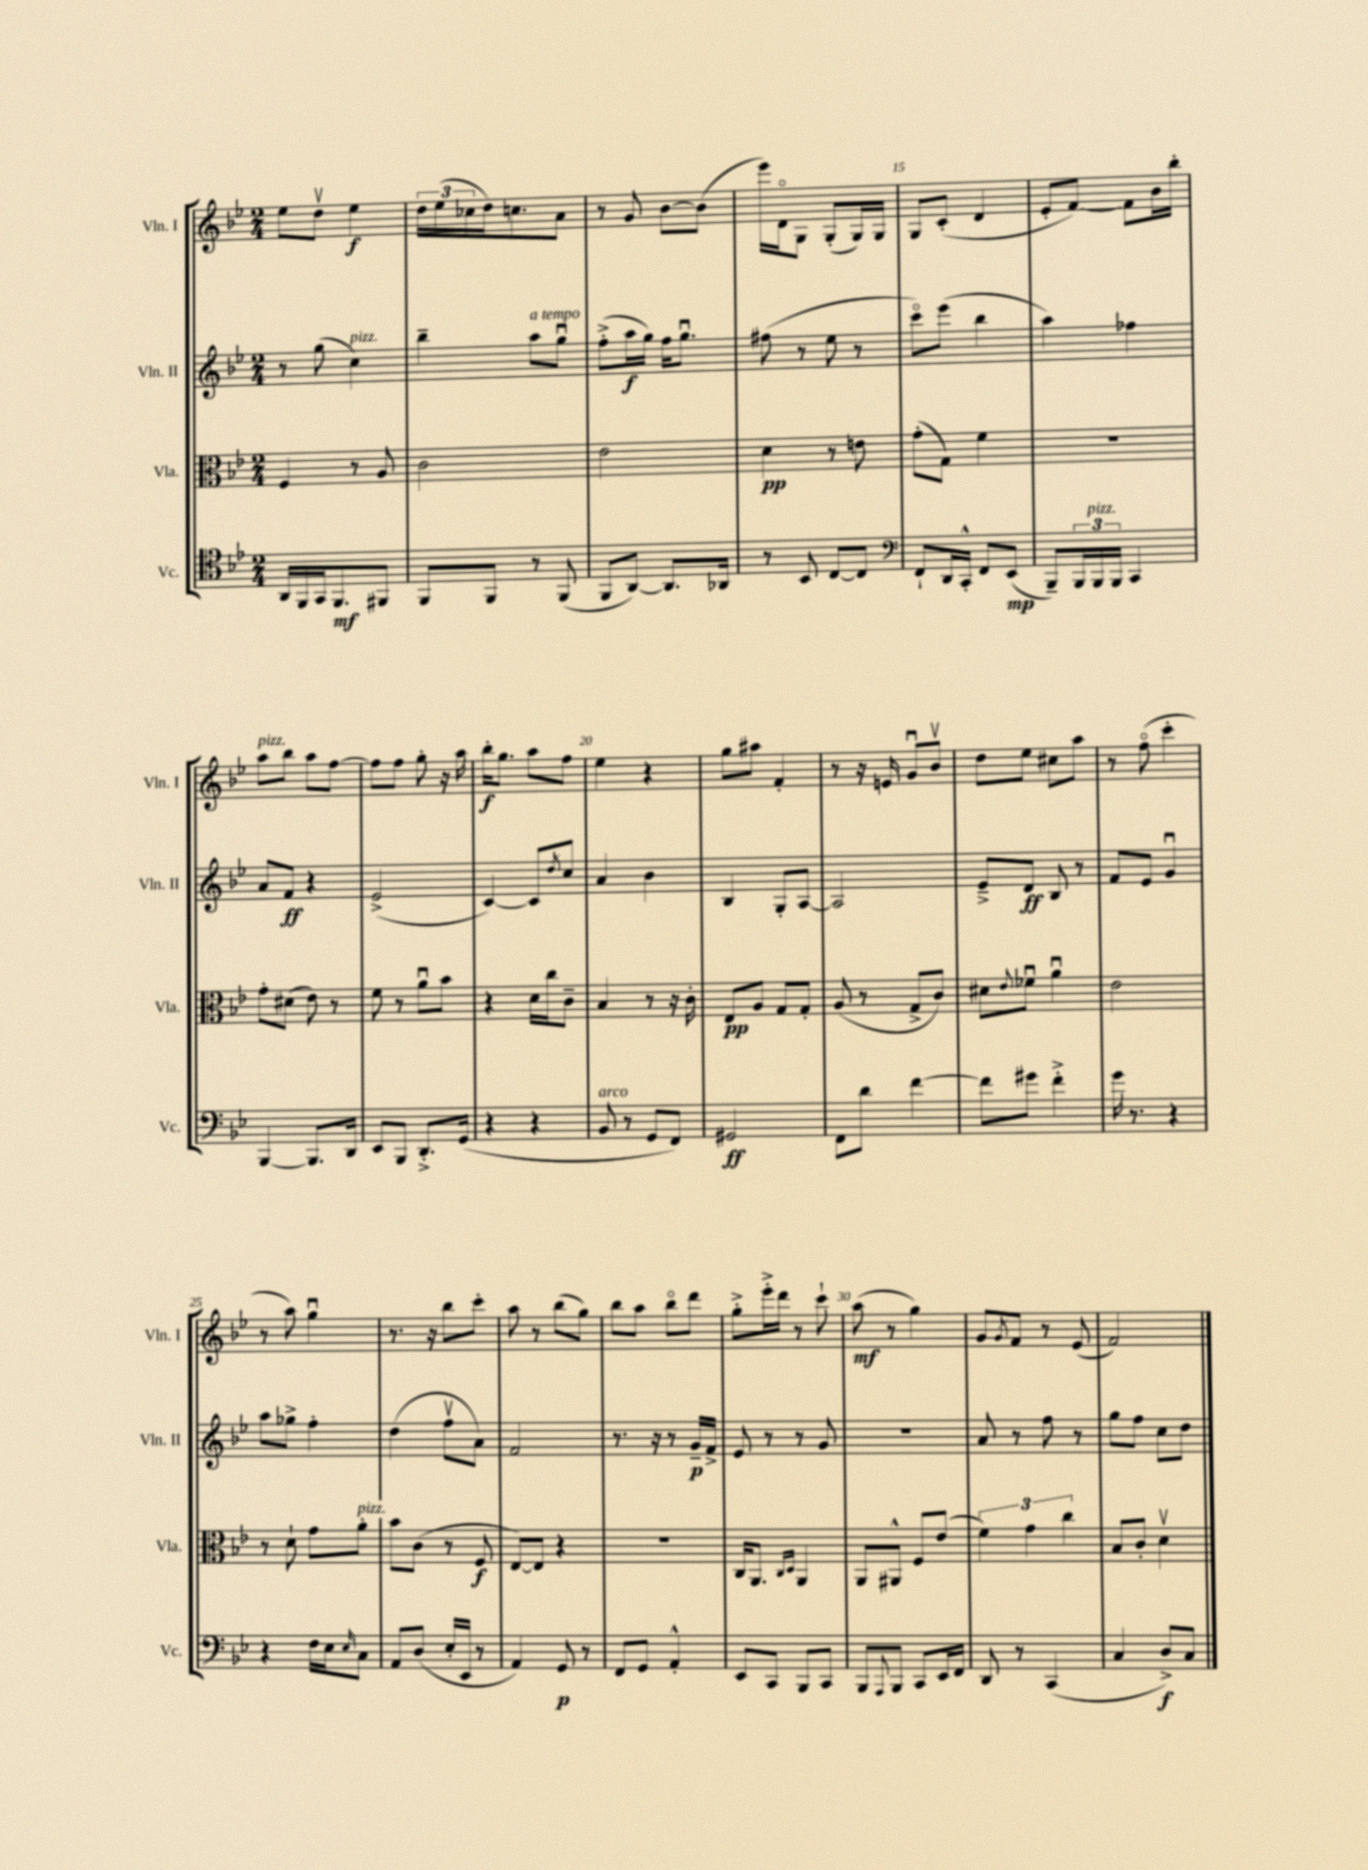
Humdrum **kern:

**kern	**dynam	**kern	**dynam	**kern	**dynam	**kern	**dynam
*part4	*part4	*part3	*part3	*part2	*part2	*part1	*part1
*staff4	*staff4	*staff3	*staff3	*staff2	*staff2	*staff1	*staff1
*I"Vc.	*	*I"Vla.	*	*I"Vln. II	*	*I"Vln. I	*
*I'Vc.	*	*I'Vla.	*	*I'Vln. II	*	*I'Vln. I	*
*clefC4	*	*clefC3	*	*clefG2	*	*clefG2	*
*k[b-e-]	*	*k[b-e-]	*	*k[b-e-]	*	*k[b-e-]	*
*M2/4	*	*M2/4	*	*M2/4	*	*M2/4	*
=11	=11	=11	=11	=11	=11	=11	=11
16AA/LL	.	4F/	.	8r	.	8ee-\L	.
16FF/	.	.	.	.	.	.	.
16GG/J	.	.	.	(8gg\	.	8ddv\J	.
8.FF/	mf	.	.	.	.	.	.
!	!	!	!	!LO:TX:a:i:t=pizz.	!	!	!
.	.	8r	.	4cc\)	.	4ee-\	f
8FF#X/J	.	8A/	.	.	.	.	.
=12	=12	=12	=12	=12	=12	=12	=12
8FF/L	.	2c\	.	4bb-~\	.	24dd\LL	.
.	.	.	.	.	.	(24ee-\	.
.	.	.	.	.	.	24cc-X\	.
8FF/J	.	.	.	.	.	16dd\J)	.
.	.	.	.	.	.	8.ccn\	.
!	!	!	!	!LO:TX:a:i:t=a tempo	!	!	!
8r	.	.	.	8aa\L	.	.	.
(8FF/	.	.	.	8ggu\J	.	8a\J	.
=13	=13	=13	=13	=13	=13	=13	=13
8FF/L	.	2e-\	.	(8ff'^\L	.	8r	.
[8AA/J)	.	.	.	16aa\L	f	8g/	.
.	.	.	.	16gg\JJ)	.	.	.
8.AA/L]	.	.	.	16ff\KL	.	[8b-\L	.
.	.	.	.	8.ggu\J	.	.	.
.	.	.	.	.	.	(8b-\J]	.
16AA-X/Jk	.	.	.	.	.	.	.
=14	=14	=14	=14	=14	=14	=14	=14
8r	.	4d\	pp	(8ff#X\	.	16eee-\LL)	.
.	.	.	.	.	.	16d\J	.
8BB-/	.	.	.	8r	.	8G\J	.
[8C/L	.	8r	.	8ee-\	.	(8G'/L	.
8C/J]	.	8en\	.	8r	.	16G/L)	.
.	.	.	.	.	.	16G/JJ	.
=15	=15	=15	=15	=15	=15	=15	=15
*clefF4	*	*	*	*	*	*	*
8FF`/L	.	(8g'\L	.	8ccc\L)	.	8G/L	.
16DD/L	.	8G\J)	.	(8eee-\J	.	(8c'/J	.
16CC'^^/JJ	.	.	.	.	.	.	.
8FF/L	.	4f\	.	4bb-\	.	4d/	.
(8EE-/J	mp	.	.	.	.	.	.
=16	=16	=16	=16	=16	=16	=16	=16
8BBB-~/L)	.	2r	.	4aa\)	.	8e-'/L	.
24BBB-/L	.	.	.	.	.	[8f/J)	.
!LO:TX:a:i:t=pizz.	!	!	!	!	!	!	!
24BBB-/	.	.	.	.	.	.	.
24BBB-/JJ	.	.	.	.	.	.	.
4CC/	.	.	.	4ff-X\	.	8f\L]	.
.	.	.	.	.	.	16b-\L	.
.	.	.	.	.	.	16bb-'\JJ	.
!!LO:LB:g=z
=17	=17	=17	=17	=17	=17	=17	=17
!	!	!	!	!	!	!LO:TX:a:i:t=pizz.	!
[4BBB-/	.	8g'\L	.	8a/L	.	8aa\L	.
.	.	(8d#X\J	.	8f/J	ff	8bb-\J	.
8.BBB-/L]	.	8e-\)	.	4r	.	8aa\L	.
.	.	8r	.	.	.	[8ff\J	.
16DD/Jk	.	.	.	.	.	.	.
=18	=18	=18	=18	=18	=18	=18	=18
8EE-/L	.	8f\	.	(2e-^/	.	8ff\L]	.
8BBB-/J	.	8r	.	.	.	8ff\J	.
8.DD'^/L	.	8au\L	.	.	.	8gg'\	.
.	.	8b-\J	.	.	.	16r	.
(16GG/Jk	.	.	.	.	.	16aa\	.
=19	=19	=19	=19	=19	=19	=19	=19
4r	.	4r	.	[4c/)	.	16bb-'\KL	f
.	.	.	.	.	.	8.gg\J	.
4r	.	16d\LL	.	8c/L]	.	8aa\L	.
.	.	16cc\J	.	.	.	.	.
.	.	.	.	8qdd/	.	.	.
.	.	8c~\J	.	8cc/J	.	8ff\J	.
=20	=20	=20	=20	=20	=20	=20	=20
!LO:TX:a:i:t=arco	!	!	!	!	!	!	!
8BB-/	.	4B-/	.	4a/	.	4ee-\	.
8r	.	.	.	.	.	.	.
8GG/L	.	8r	.	4b-\	.	4r	.
8FF/J)	.	16r	.	.	.	.	.
.	.	16c'\	.	.	.	.	.
=21	=21	=21	=21	=21	=21	=21	=21
2GG#X/	ff	8E-/L	pp	4B-/	.	8gg\L	.
.	.	8A/J	.	.	.	8aa#X\J	.
.	.	8G/L	.	8G'/L	.	4f'/	.
.	.	8G'/J	.	[8A/J	.	.	.
=22	=22	=22	=22	=22	=22	=22	=22
8FF\L	.	(8A/	.	2A/]	.	8r	.
8d\J	.	8r	.	.	.	16r	.
.	.	.	.	.	.	16en/	.
[4f\	.	8G^/L	.	.	.	8gu/L	.
.	.	8c/J)	.	.	.	8b-v/J	.
=23	=23	=23	=23	=23	=23	=23	=23
8f\L]	.	8d#X\L	.	8e-~^/L	.	8dd\L	.
.	.	8qqe-/	.	.	.	.	.
8g#X\J	.	8f-Xu\J	.	8d/J	ff	8ee-\J	.
4f'^\	.	4au\	.	8B-/	.	8cc#X\L	.
.	.	.	.	8r	.	8aa\J	.
=24	=24	=24	=24	=24	=24	=24	=24
16g\	.	2e-\	.	8f/L	.	8r	.
8.r	.	.	.	.	.	.	.
.	.	.	.	8e-/J	.	(8ff\	.
4r	.	.	.	4gu/	.	4ccc'\	.
!!LO:LB:g=z
=25	=25	=25	=25	=25	=25	=25	=25
4r	.	8r	.	8aa\L	.	8r	.
.	.	8d`\	.	8gg-X^\J	.	8aa\)	.
16F\LL	.	8g\L	.	4ff'\	.	4ggu\	.
16E-\J	.	.	.	.	.	.	.
16qqE-/	.	.	.	.	.	.	.
!	!	!LO:TX:a:i:t=pizz.	!	!	!	!	!
8C\J	.	8a'\J	.	.	.	.	.
=26	=26	=26	=26	=26	=26	=26	=26
8AA/L	.	8b-\L	.	(4dd\	.	8.r	.
(8D/J	.	(8c\J	.	.	.	.	.
.	.	.	.	.	.	16r	.
16E-'/LL	.	8r	.	8ffv\L	.	8bb-\L	.
16EE-/JJ	.	.	.	.	.	.	.
8r	.	8F/	f	8a\J)	.	8ccc'\J	.
=27	=27	=27	=27	=27	=27	=27	=27
4AA/)	.	[8E-/L)	.	2f/	.	8aa\	.
.	.	8E-/J]	.	.	.	8r	.
8GG/	p	4r	.	.	.	(8bb-\L	.
8r	.	.	.	.	.	8gg\J)	.
=28	=28	=28	=28	=28	=28	=28	=28
8FF/L	.	2r	.	8.r	.	8bb-\L	.
8GG/J	.	.	.	.	.	8aa\J	.
.	.	.	.	16r	.	.	.
4AA'^^/	.	.	.	8r	.	8bb-\L	.
.	.	.	.	16g~/LL	p	8ddd\J	.
.	.	.	.	16f^/JJ	.	.	.
=29	=29	=29	=29	=29	=29	=29	=29
8EE-/L	.	16C/KL	.	8e-/	.	8gg'^\L	.
.	.	8.AA/J	.	.	.	.	.
8CC/J	.	.	.	8r	.	16eee-'^\L	.
.	.	.	.	.	.	16ddd\JJ	.
.	.	16qqC/LL	.	.	.	.	.
.	.	16qqD/JJ	.	.	.	.	.
8BBB-/L	.	4AA/	.	8r	.	8r	.
8CC/J	.	.	.	8g/	.	8ccc`\	.
=30	=30	=30	=30	=30	=30	=30	=30
8BBB-/L	.	8AA/L	.	2r	.	(8aa\	mf
8qqAAA/	.	.	.	.	.	.	.
8BBB-/J	.	8AA#X^^/J	.	.	.	8r	.
8CC/L	.	8F/L	.	.	.	4gg\)	.
16EE-/L	.	(8e-/J	.	.	.	.	.
16FF/JJ	.	.	.	.	.	.	.
=31	=31	=31	=31	=31	=31	=31	=31
8DD/	.	6f\)	.	8a/	.	8g/L	.
.	.	.	.	.	.	8qg/	.
8r	.	.	.	8r	.	8f/J	.
.	.	6g\	.	.	.	.	.
(4CC/	.	.	.	8ff\	.	8r	.
.	.	6cc\	.	.	.	.	.
.	.	.	.	8r	.	(8e-/	.
=32	=32	=32	=32	=32	=32	=32	=32
4C/	.	8B-/L	.	8gg\L	.	2f/)	.
.	.	8c'/J	.	8ff\J	.	.	.
8D^/L)	f	4dv\	.	8cc\L	.	.	.
8C/J	.	.	.	8dd\J	.	.	.
==	==	==	==	==	==	==	==
*-	*-	*-	*-	*-	*-	*-	*-
